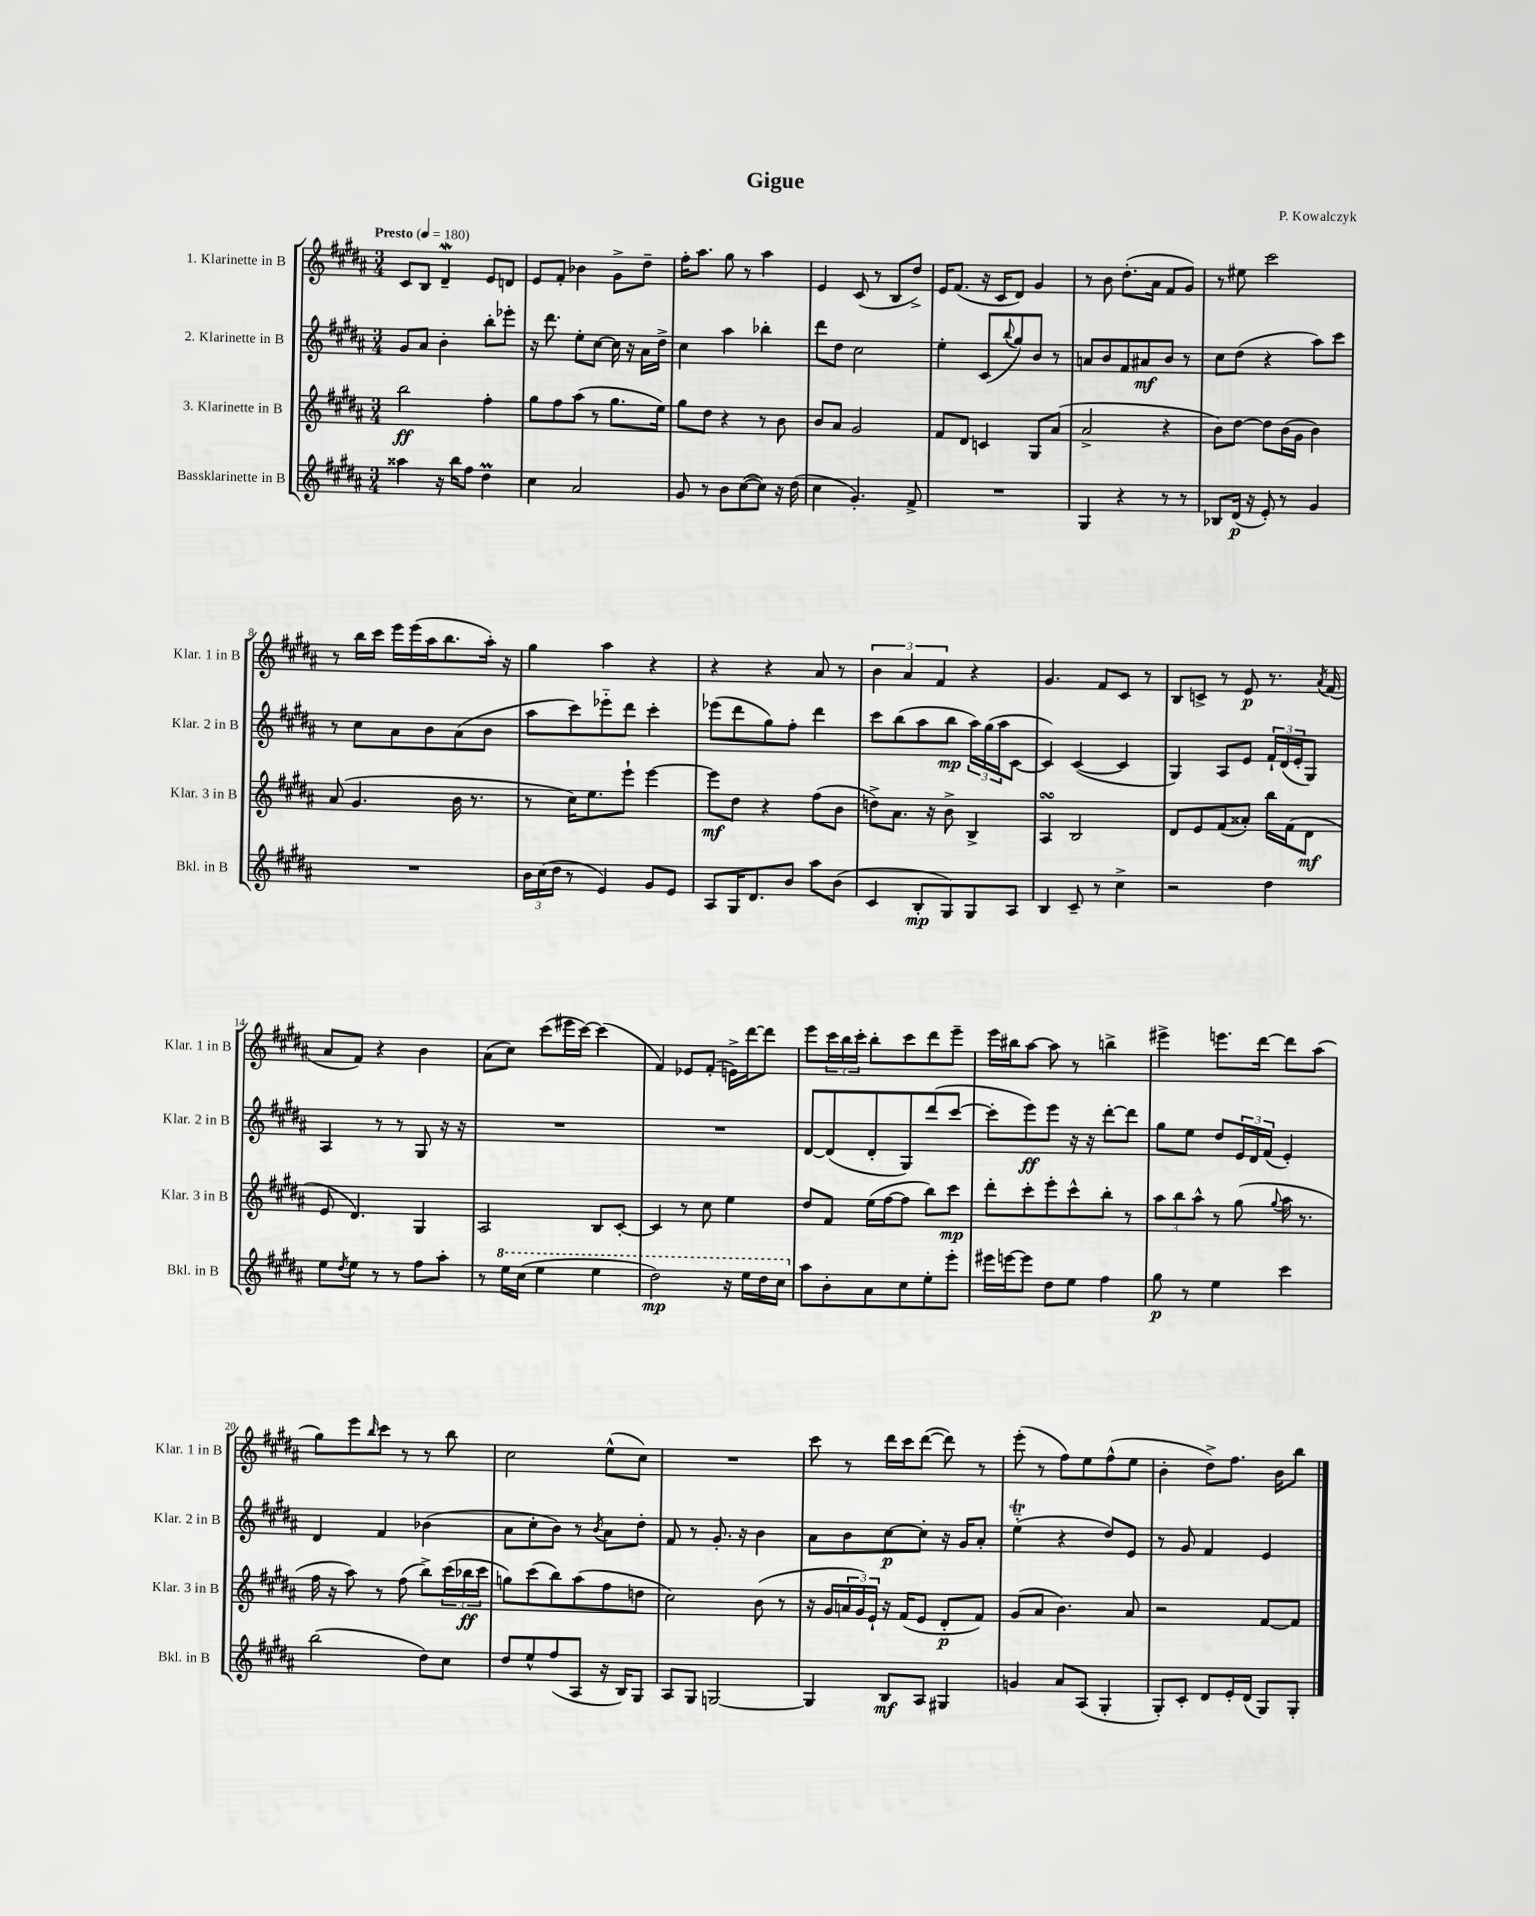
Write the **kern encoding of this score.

**kern	**dynam	**kern	**dynam	**kern	**dynam	**kern	**dynam
*part4	*part4	*part3	*part3	*part2	*part2	*part1	*part1
*staff4	*staff4	*staff3	*staff3	*staff2	*staff2	*staff1	*staff1
*I"Bassklarinette in B	*	*I"3. Klarinette in B	*	*I"2. Klarinette in B	*	*I"1. Klarinette in B	*
*I'Bkl. in B	*	*I'Klar. 3 in B	*	*I'Klar. 2 in B	*	*I'Klar. 1 in B	*
*clefG2	*	*clefG2	*	*clefG2	*	*clefG2	*
*k[f#c#g#d#a#]	*	*k[f#c#g#d#a#]	*	*k[f#c#g#d#a#]	*	*k[f#c#g#d#a#]	*
*M3/4	*	*M3/4	*	*M3/4	*	*M3/4	*
*MM180	*	*MM180	*	*MM180	*	*MM180	*
=1	=1	=1	=1	=1	=1	=1	=1
!	!	!	!	!	!	!LO:TX:a:B:t=Presto	!
4aa##X\	.	2bb\	ff	8g#/L	.	8c#/L	.
.	.	.	.	8a#/J	.	8B/J	.
16r	.	.	.	4b'\	.	4d#W~/	.
16bb\KL	.	.	.	.	.	.	.
8ff#\J	.	.	.	.	.	.	.
4dd#m\	.	4ff#'\	.	8bb'\L	.	8e/L	.
.	.	.	.	8eee-X'\J	.	8dn/J	.
=2	=2	=2	=2	=2	=2	=2	=2
4cc#\	.	8gg#\L	.	16r	.	8e/L	.
.	.	.	.	8.ddd#\	.	.	.
.	.	8ff#\	.	.	.	8f#'/J	.
2a#/	.	(8aa#\J	.	8ee'\L	.	4b-X\	.
.	.	8r	.	[8cc#\J	.	.	.
.	.	8.gg#\L	.	16cc#\]	.	8g#^\L	.
.	.	.	.	16r	.	.	.
.	.	.	.	16a#\LL	.	8dd#~\J	.
.	.	16ee\Jk)	.	16dd#^\JJ	.	.	.
=3	=3	=3	=3	=3	=3	=3	=3
8g#/	.	8gg#\L	.	4cc#\	.	16ff#'\KL	.
.	.	.	.	.	.	8.aa#\J	.
8r	.	8dd#\J	.	.	.	.	.
8b\L	.	4r	.	4aa#\	.	8gg#\	.
([8cc#\	.	.	.	.	.	8r	.
8cc#\J])	.	8r	.	4bb-X'\	.	4aa#\	.
16r	.	8b\	.	.	.	.	.
(16dd#\	.	.	.	.	.	.	.
=4	=4	=4	=4	=4	=4	=4	=4
4cc#\	.	8b/L	.	8ddd#\L	.	4e/	.
.	.	8a#/J	.	8dd#\J	.	.	.
4.g#'/)	.	2g#/	.	2cc#\	.	(8c#/	.
.	.	.	.	.	.	8r	.
.	.	.	.	.	.	8B/L	.
8f#^/	.	.	.	.	.	8dd#^/J)	.
=5	=5	=5	=5	=5	=5	=5	=5
2.r	.	8f#/L	.	4ee'\	.	16e/KL	.
.	.	.	.	.	.	(8.f#/J	.
.	.	8d#/J	.	.	.	.	.
.	.	4cn/	.	(8c#/L	.	16r	.
.	.	.	.	.	.	16c#/KL	.
.	.	.	.	8qqbb/	.	.	.
.	.	.	.	8gg#/)	.	8d#/J)	.
.	.	8G#/L	.	8b/J	.	4g#/	.
.	.	(8a#/J	.	8r	.	.	.
=6	=6	=6	=6	=6	=6	=6	=6
4G#/	.	2a#^/	.	8an/L	.	8r	.
.	.	.	.	8b/	.	8b\	.
4r	.	.	.	8f#/	.	(8.dd#'\L	.
.	.	.	.	8a#X/	mf	.	.
.	.	.	.	.	.	16a#\Jk	.
8r	.	4r	.	8b/J	.	8f#/L	.
8r	.	.	.	8r	.	8g#/J)	.
=7	=7	=7	=7	=7	=7	=7	=7
8B-X/L	.	8b\L)	.	8cc#\L	.	8r	.
(16d#/Jk	p	[8dd#\J	.	(8dd#\J	.	8ee#X\	.
16r	.	.	.	.	.	.	.
8e'/)	.	8dd#\L]	.	4r	.	2ccc#\	.
8r	.	(16b\L	.	.	.	.	.
.	.	16g#\JJ	.	.	.	.	.
4g#/	.	4b\)	.	8aa#\L)	.	.	.
.	.	.	.	8ccc#\J	.	.	.
!!LO:LB:g=z
=8	=8	=8	=8	=8	=8	=8	=8
2.r	.	(8a#/	.	8r	.	8r	.
.	.	4.g#/	.	8cc#\L	.	16bb\LL	.
.	.	.	.	.	.	16ccc#\JJ	.
.	.	.	.	8a#\	.	16eee\LL	.
.	.	.	.	.	.	(16eee\	.
.	.	.	.	8b\	.	16aa#\J	.
.	.	.	.	.	.	8.bb\	.
.	.	16b\	.	(8a#\	.	.	.
.	.	8.r	.	.	.	.	.
.	.	.	.	8b\J	.	16aa#'\Jk)	.
.	.	.	.	.	.	16r	.
=9	=9	=9	=9	=9	=9	=9	=9
24b\LL	.	8r	.	8aa#\L	.	4gg#\	.
(24cc#\	.	.	.	.	.	.	.
24dd#\JJ	.	.	.	.	.	.	.
8r	.	16cc#\KL)	.	8ccc#\)	.	.	.
.	.	8.ee\	.	.	.	.	.
4e/)	.	.	.	8eee-X\	.	4aa#\	.
.	.	8eee`\J	.	8ddd#\J	.	.	.
8g#/L	.	[4eee\	.	4ccc#'\	.	4r	.
8e/J	.	.	.	.	.	.	.
=10	=10	=10	=10	=10	=10	=10	=10
8A#/L	.	8eee\L]	mf	(8eee-X\L	.	4r	.
16G#/K	.	8dd#\J	.	8ddd#\	.	.	.
8.d#/	.	.	.	.	.	.	.
.	.	4r	.	8gg#\)	.	4r	.
8b/J	.	.	.	8ff#'\J	.	.	.
8aa#\L	.	(8ff#\L	.	4ddd#\	.	8a#/	.
(8b\J	.	8b\J	.	.	.	8r	.
=11	=11	=11	=11	=11	=11	=11	=11
4c#/	.	8ddn^\L)	.	8ccc#\L	.	6b\	.
.	.	8.a#\J	.	(8bb\	.	.	.
.	.	.	.	.	.	6a#/	.
8B'/L	mp	.	.	8aa#\	.	.	.
.	.	16r	.	.	.	.	.
.	.	.	.	.	.	6f#/	.
8G#/)	.	8b^\	.	8bb\J	mp	.	.
8G#/	.	4B^/	.	24aa#\LL)	.	4r	.
.	.	.	.	(24gg#\	.	.	.
.	.	.	.	24aa#\J	.	.	.
8A#/J	.	.	.	[8c#\J	.	.	.
=12	=12	=12	=12	=12	=12	=12	=12
4B/	.	4A#sSsS/	.	4c#/])	.	4.g#/	.
8c#~/	.	2B/	.	([4c#/	.	.	.
8r	.	.	.	.	.	8f#/L	.
4cc#^\	.	.	.	4c#/]	.	8c#/J	.
.	.	.	.	.	.	8r	.
=13	=13	=13	=13	=13	=13	=13	=13
2r	.	8d#/L	.	4G#/)	.	8B/L	.
.	.	8e/	.	.	.	8cn^/J	.
.	.	(8f#/	.	8A#/L	.	8r	.
.	.	8a##X'/J)	.	8e/J	.	8e/	p
4dd#\	.	16bb\LL	.	24f#`/LL	.	8.r	.
.	.	.	.	(24d#/	.	.	.
.	.	(16f#\J	.	.	.	.	.
.	.	.	.	24e'/J	.	.	.
.	.	8d#\J	mf	8G#/J)	.	.	.
.	.	.	.	.	.	8qa#/	.
.	.	.	.	.	.	(16f#/	.
!!LO:LB:g=z
=14	=14	=14	=14	=14	=14	=14	=14
8ee\L	.	8e/	.	4A#/	.	8a#/L	.
8qdd#/	.	.	.	.	.	.	.
8ee\J	.	4.d#/)	.	.	.	8f#/J)	.
8r	.	.	.	8r	.	4r	.
8r	.	.	.	8r	.	.	.
8ff#\L	.	4G#/	.	8G#/	.	4b\	.
8aa#'\J	.	.	.	16r	.	.	.
.	.	.	.	16r	.	.	.
=15	=15	=15	=15	=15	=15	=15	=15
8r	.	2A#/	.	2.r	.	(8a#\L	.
*8va	*	*	*	*	*	*	*
16eee\LL	.	.	.	.	.	8cc#\J)	.
(16ccc#\JJ	.	.	.	.	.	.	.
4eee\	.	.	.	.	.	(8ccc#\L	.
.	.	.	.	.	.	16eee#X\L	.
.	.	.	.	.	.	[16ccc#\JJ)	.
4eee\	.	8B/L	.	.	.	(4ccc#\]	.
.	.	[8c#'/J	.	.	.	.	.
=16	=16	=16	=16	=16	=16	=16	=16
2ddd#\)	mp	4c#/]	.	2.r	.	4f#/)	.
.	.	8r	.	.	.	8e-X/L	.
.	.	8cc#\	.	.	.	(8f#'/J	.
16r	.	4ee\	.	.	.	16en^\LL)	.
16eee\LL	.	.	.	.	.	[16ddd#\J	.
16ddd#\	.	.	.	.	.	8ddd#\J]	.
16ccc#\JJ	.	.	.	.	.	.	.
=17	=17	=17	=17	=17	=17	=17	=17
*X8va	*	*	*	*	*	*	*
8aa#\L	.	8dd#/L	.	[8d#/L	.	8eee\L	.
8b'\	.	8f#/J	.	(8d#/]	.	24ccc#\L	.
.	.	.	.	.	.	24bb\	.
.	.	.	.	.	.	24ccc#'\JJ	.
8a#\	.	(16ee\LL	.	8d#'/	.	8bb'\L	.
.	.	[16ff#\J	.	.	.	.	.
8cc#\	.	8ff#\J]	.	8G#/)	.	8ccc#\	.
8ee'\	.	8bb\L)	.	(8ddd#/	.	8ddd#\	.
8eee'\J	.	8ccc#\J	mp	[8ccc#/J	.	8eee~\J	.
=18	=18	=18	=18	=18	=18	=18	=18
16eee#X\LL	.	8ddd#'\L	.	8ccc#'\L]	.	16eee\LL	.
[16eeen\J	.	.	.	.	.	16bb#X\J	.
8eee\J]	.	8ccc#'\	.	8eee\)	ff	[8aa#\J	.
8dd#\L	.	8eee'\	.	8eee\J	.	8aa#\]	.
8ee\J	.	8ccc#^^\	.	16r	.	8r	.
.	.	.	.	16r	.	.	.
4ff#\	.	8bb'\J	.	[8ddd#'\L	.	4bbn^\	.
.	.	8r	.	8ddd#\J]	.	.	.
=19	=19	=19	=19	=19	=19	=19	=19
8gg#\	p	12aa#\L	.	8gg#\L	.	4eee#X^\	.
.	.	12bb\	.	.	.	.	.
8r	.	.	.	8ee\J	.	.	.
.	.	12aa#^^\J	.	.	.	.	.
4ee\	.	8r	.	8dd#/L	.	8.eeen\L	.
.	.	(8gg#\	.	24e/L	.	.	.
.	.	.	.	24d#/	.	.	.
.	.	.	.	.	.	[16ddd#\Jk	.
.	.	.	.	(24f#/JJ	.	.	.
.	.	8qqgg#/	.	.	.	.	.
4ccc#\	.	16aa#\	.	4e'/)	.	8ddd#\L]	.
.	.	8.r	.	.	.	.	.
.	.	.	.	.	.	(8aa#\J	.
!!LO:LB:g=z
=20	=20	=20	=20	=20	=20	=20	=20
(2bb\	.	16ff#\	.	4d#/	.	8gg#\L)	.
.	.	16r	.	.	.	.	.
.	.	8aa#\)	.	.	.	8eee\	.
.	.	.	.	.	.	16qqbb/	.
.	.	8r	.	4f#/	.	8ccc#\J	.
.	.	(8ff#\	.	.	.	8r	.
8dd#\L)	.	8bb^\L)	.	(4b-X\	.	8r	.
8cc#\J	.	(24ccc#\L	.	.	.	8bb\	.
.	.	24bb-X\	ff	.	.	.	.
.	.	24ccc#\JJ	.	.	.	.	.
=21	=21	=21	=21	=21	=21	=21	=21
8dd#/L	.	8ggn\L)	.	8a#\L	.	2cc#\	.
8ee^^/	.	(8ccc#\	.	8cc#'\	.	.	.
(8ff#/	.	8bb\)	.	8b\J)	.	.	.
8A#/J	.	(8aa#\	.	8r	.	.	.
.	.	.	.	8qb/	.	.	.
16r	.	8ff#\	.	8a#\L	.	(8ee^^\L	.
16B/KL)	.	.	.	.	.	.	.
8G#/J	.	8ddn\J	.	8dd#'\J	.	8cc#\J)	.
=22	=22	=22	=22	=22	=22	=22	=22
8A#/L	.	2cc#\)	.	8f#/	.	2.r	.
8G#/J	.	.	.	8r	.	.	.
[2Gn/	.	.	.	8.g#'/	.	.	.
.	.	.	.	16r	.	.	.
.	.	(8b\	.	4b\	.	.	.
.	.	8r	.	.	.	.	.
=23	=23	=23	=23	=23	=23	=23	=23
4G/]	.	16r	.	8a#\L	.	8ccc#\	.
.	.	16g#/LL	.	.	.	.	.
.	.	24an/	.	8b\	.	8r	.
.	.	24g#/)	.	.	.	.	.
.	.	24e`/JJ	.	.	.	.	.
8B/L	mf	16r	.	[8cc#\	p	16ddd#\LL	.
.	.	(16f#/KL	.	.	.	16ccc#\J	.
8A#/J	.	8e/J	.	8cc#'\J]	.	([8ddd#\J	.
4G#X/	.	8d#'/L	p	16r	.	8ddd#\])	.
.	.	.	.	16g#/KL	.	.	.
.	.	8f#/J)	.	8a#'/J	.	8r	.
=24	=24	=24	=24	=24	=24	=24	=24
4gn/	.	(8g#/L	.	(4eeT\	.	(8eee'\	.
.	.	8a#/J	.	.	.	8r	.
8a#/L	.	4.b\)	.	4r	.	8ff#\L)	.
(8A#/J	.	.	.	.	.	8ee\	.
4G#'/	.	.	.	8dd#/L)	.	(8ff#^^\	.
.	.	8a#/	.	8e/J	.	8ee\J	.
=25	=25	=25	=25	=25	=25	=25	=25
8G#'/L)	.	2r	.	8r	.	4b'\	.
8c#'/J	.	.	.	8g#/	.	.	.
8d#/L	.	.	.	4f#/	.	8dd#^\L)	.
16e'/L	.	.	.	.	.	8.ff#\J	.
(16d#/JJ	.	.	.	.	.	.	.
8G#/L)	.	[8f#/L	.	4e/	.	.	.
.	.	.	.	.	.	16b\KL	.
8G#'/J	.	8f#/J]	.	.	.	8bb\J	.
==	==	==	==	==	==	==	==
*-	*-	*-	*-	*-	*-	*-	*-
